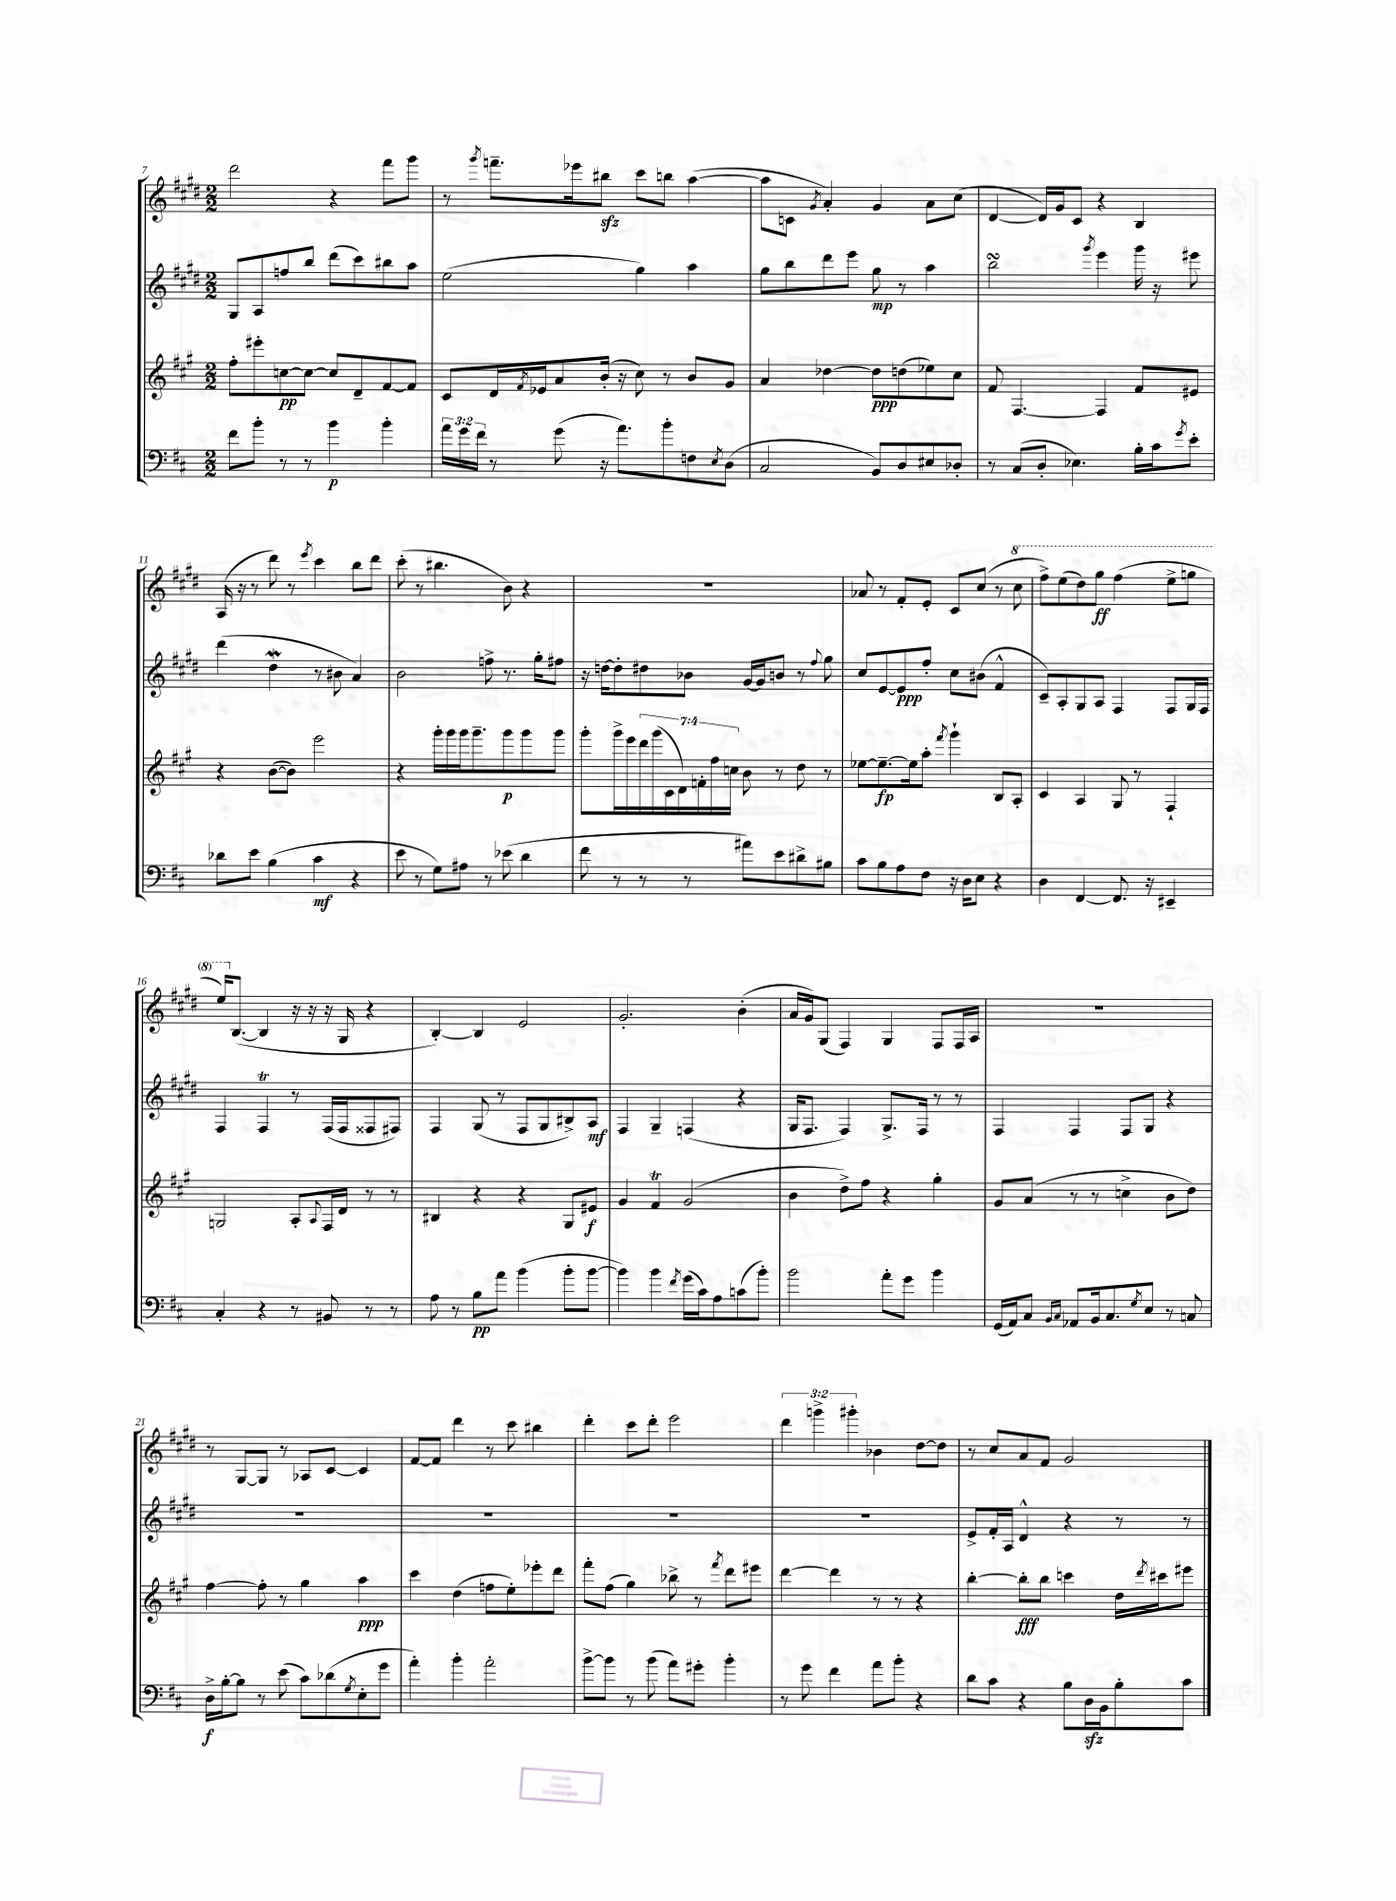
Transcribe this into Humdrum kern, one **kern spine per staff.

**kern	**dynam	**kern	**dynam	**kern	**dynam	**kern	**dynam
*part4	*part4	*part3	*part3	*part2	*part2	*part1	*part1
*staff4	*staff4	*staff3	*staff3	*staff2	*staff2	*staff1	*staff1
*clefF4	*	*clefG2	*	*clefG2	*	*clefG2	*
*k[f#c#]	*	*k[f#c#g#]	*	*k[f#c#g#d#]	*	*k[f#c#g#d#]	*
*M2/2	*	*M2/2	*	*M2/2	*	*M2/2	*
=7	=7	=7	=7	=7	=7	=7	=7
8f#\L	.	8ff#'\L	.	8G#/L	.	2ddd#\	.
8b'\J	.	8eee#X'\	.	8A/	.	.	.
8r	.	[8ccn\	pp	8ffn/	.	.	.
8r	.	8cc\J_	.	8bb/J	.	.	.
4b\	p	8cc/L]	.	(8ddd#\L	.	4r	.
.	.	8d~/	.	8ccc#\)	.	.	.
4b'\	.	[8f#/	.	8bb#X\	.	8fff#\L	.
.	.	8f#/J]	.	8aa\J	.	8ggg#\J	.
=8	=8	=8	=8	=8	=8	=8	=8
24a\LL	.	8c#/L	.	(2ee\	.	8r	.
24g\	.	.	.	.	.	.	.
24f#\JJ	.	.	.	.	.	.	.
.	.	.	.	.	.	8qggg#/	.
8r	.	16d/L	.	.	.	8.fffn~\L	.
.	.	8qf#/	.	.	.	.	.
.	.	16e-X/J	.	.	.	.	.
(8g\	.	8a/	.	.	.	.	.
.	.	.	.	.	.	16eee-X\k	.
16r	.	(16b'/Jk	.	.	.	8bb#Xzz\J	.
8.a\L)	.	16r	.	.	.	.	.
.	.	8cc#\)	.	4gg#\)	.	8ccc#\L	.
8b'\	.	8r	.	.	.	8bbn\J	.
8Fn\	.	8b/L	.	4aa\	.	([4aa\	.
8qE/	.	.	.	.	.	.	.
(8D\J	.	8g#/J	.	.	.	.	.
=9	=9	=9	=9	=9	=9	=9	=9
2C#/	.	4a/	.	8gg#\L	.	8aa\L]	.
.	.	.	.	8bb\	.	8cn\J	.
.	.	.	.	.	.	8qg#/	.
.	.	[4dd-X\	.	8ddd#\	.	4a'/)	.
.	.	.	.	8eee\J	.	.	.
8BB/L)	.	8dd-\L]	ppp	8gg#\	mp	4g#/	.
8D/	.	(8ddn\	.	8r	.	.	.
8E#X/	.	8ee-X\)	.	4aa\	.	8a\L	.
8D-X'/J	.	8cc#\J	.	.	.	(8cc#\J	.
=10	=10	=10	=10	=10	=10	=10	=10
8r	.	8f#/	.	2bbsSSS\	.	[4d#/	.
(8C#/L	.	[4.F#/	.	.	.	.	.
8D'/J	.	.	.	.	.	16d#/LL])	.
.	.	.	.	.	.	16g#/J	.
4.E-X\)	.	.	.	.	.	8c#/J	.
.	.	.	.	8qggg#/	.	.	.
.	.	4F#/]	.	4eee\	.	4r	.
16B'\LL	.	8f#/L	.	16ggg#\	.	4B/	.
16c#\J	.	.	.	16r	.	.	.
8qg/	.	.	.	.	.	.	.
8e'\J	.	8e#X/J	.	8eee#X\	.	.	.
!!LO:LB:g=z
=11	=11	=11	=11	=11	=11	=11	=11
8d-X\L	.	4r	.	(4ddd#\	.	(16A/	.
.	.	.	.	.	.	16r	.
8e\J	.	.	.	.	.	8r	.
(4B\	.	([8b\L	.	4dd#W\	.	8ddd#\)	.
.	.	8b\J])	.	.	.	8r	.
.	.	.	.	.	.	8qeee/	.
4c#\	mf	2eee\	.	8r	.	4ccc#\	.
.	.	.	.	8b#X\	.	.	.
4r	.	.	.	4a/)	.	8bb\L	.
.	.	.	.	.	.	8ddd#\J	.
=12	=12	=12	=12	=12	=12	=12	=12
8e\	.	4r	.	2b\	.	(8ccc#'\	.
8r	.	.	.	.	.	8r	.
8G\L)	.	16ggg#'\LL	.	.	.	4.bb#X\	.
.	.	16ggg#\	.	.	.	.	.
8A#X\J	.	16ggg#\J	.	.	.	.	.
.	.	8.ggg#~\	.	.	.	.	.
8r	.	.	.	8ffn^\	.	.	.
(8e-X\	.	8ggg#\	p	8.r	.	8b\)	.
4d\	.	8ggg#\	.	.	.	4r	.
.	.	.	.	16gg#'\KL	.	.	.
.	.	8ggg#\J	.	8ff#X\J	.	.	.
=13	=13	=13	=13	=13	=13	=13	=13
8f#\	.	8ggg#'\L	.	16r	.	1r	.
.	.	.	.	[16ddn\KL	.	.	.
8r	.	16ggg#^\L	.	8dd'\]	.	.	.
.	.	16eee\	.	.	.	.	.
8r	.	28ddd\	.	8dd#X\	.	.	.
.	.	(28ggg#\	.	.	.	.	.
.	.	28c#\	.	.	.	.	.
.	.	28d\)	.	.	.	.	.
8r	.	.	.	8b-X\J	.	.	.
.	.	28fn'\	.	.	.	.	.
.	.	28ff#\	.	.	.	.	.
.	.	28ccn\JJ	.	.	.	.	.
8a#X\L)	.	8b\	.	[16g#/LL	.	.	.
.	.	.	.	16g#/J]	.	.	.
8e\	.	8r	.	8bn/J	.	.	.
8d#X^\	.	8dd\	.	8r	.	.	.
.	.	.	.	8qqff#/	.	.	.
8B#X\J	.	8r	.	8gg#\	.	.	.
=14	=14	=14	=14	=14	=14	=14	=14
8c#\L	.	[8ee-X\L	.	8cc#/L	.	8a-X/	.
8B\	.	8.ee-~\_	fp	[8e/	.	8r	.
8A\	.	.	.	8e/]	ppp	8f#'/L	.
.	.	16ee-\k]	.	.	.	.	.
8F#\J	.	8aa'\J	.	8ff#'/J	.	8e'/J	.
.	.	8qfff#/	.	.	.	.	.
16r	.	4ggg#`\	.	8cc#\L	.	8c#/L	.
16D\KL	.	.	.	.	.	.	.
8E\J	.	.	.	(8b#X\J	.	(8cc#/J	.
4r	.	8B/L	.	4f#^^/	.	8r	.
*	*	*	*	*	*	*8va	*
.	.	8A'/J	.	.	.	8ccc#\	.
=15	=15	=15	=15	=15	=15	=15	=15
4D\	.	4c#/	.	8c#~/L)	.	8fff#^\L)	.
.	.	.	.	8A'/	.	(8eee\	.
[4FF#/	.	4A/	.	8G#/	.	8ddd#\)	.
.	.	.	.	8A/J	.	8ggg#\J	ff
8.FF#/]	.	8G#/	.	4F#/	.	(4fff#\	.
.	.	8r	.	.	.	.	.
16r	.	.	.	.	.	.	.
4EE#X~/	.	4F#`/	.	8F#/L	.	8eee^\L	.
.	.	.	.	16G#/L	.	8gggn\J	.
.	.	.	.	16F#/JJ	.	.	.
!!LO:LB:g=z
=16	=16	=16	=16	=16	=16	=16	=16
4C#'/	.	2Gn/	.	4F#/	.	16eee/KL)	.
*	*	*	*	*	*	*X8va	*
.	.	.	.	.	.	([8.B/J	.
4r	.	.	.	4F#T/	.	4B/]	.
8r	.	8A'/L	.	8r	.	16r	.
.	.	.	.	.	.	16r	.
.	.	8qqA/	.	.	.	.	.
8BB#X/	.	16F#/L	.	(16F#/LL	.	16r	.
.	.	16d/JJ	.	16F#/J	.	16G#/	.
8r	.	8r	.	8F##X/	.	4r	.
8r	.	8r	.	8F#X/J)	.	.	.
=17	=17	=17	=17	=17	=17	=17	=17
8A\	.	4B#X/	.	4F#/	.	[4B'/)	.
8r	.	.	.	.	.	.	.
8B\L	pp	4r	.	(8G#/	.	4B/]	.
8a\J	.	.	.	8r	.	.	.
(4b\	.	4r	.	8F#/L	.	2e/	.
.	.	.	.	8G#/	.	.	.
8b'\L	.	8G#/L	.	8B#X^/)	.	.	.
[8b\J	.	8e#X/J	f	8A/J	mf	.	.
=18	=18	=18	=18	=18	=18	=18	=18
4b\])	.	4g#/	.	4F#/	.	2.g#'/	.
4b\	.	4f#T/	.	4G#~/	.	.	.
8qf#/	.	.	.	.	.	.	.
(16g\LL	.	(2g#/	.	(4Fn/	.	.	.
16c#\J)	.	.	.	.	.	.	.
8A\	.	.	.	.	.	.	.
(8cn\	.	.	.	4r	.	(4b'\	.
8b'\J)	.	.	.	.	.	.	.
=19	=19	=19	=19	=19	=19	=19	=19
2b\	.	4b\	.	16G#/KL	.	16a/LL	.
.	.	.	.	8.F#/J	.	16g#/J)	.
.	.	.	.	.	.	(8G#/J	.
.	.	8dd^\L)	.	4F#/)	.	4F#/)	.
.	.	8ff#\J	.	.	.	.	.
8a'\L	.	4r	.	8.G#^/L	.	4G#/	.
8g\J	.	.	.	.	.	.	.
.	.	.	.	16F#/Jk	.	.	.
4b\	.	4gg#'\	.	8r	.	8F#/L	.
.	.	.	.	8r	.	16F#/L	.
.	.	.	.	.	.	16A/JJ	.
=20	=20	=20	=20	=20	=20	=20	=20
(16GG/LL	.	8g#/L	.	4F#/	.	1r	.
16AA/J)	.	.	.	.	.	.	.
8C#/J	.	(8a/J	.	.	.	.	.
16qqBB/LL	.	.	.	.	.	.	.
16qqC#/JJ	.	.	.	.	.	.	.
8AA-X/L	.	8r	.	4F#/	.	.	.
16BB/k	.	8r	.	.	.	.	.
8.C#/	.	.	.	.	.	.	.
.	.	4ccn^\	.	8F#/L	.	.	.
8qG/	.	.	.	.	.	.	.
8E/J	.	.	.	8G#/J	.	.	.
8r	.	8b\L	.	4r	.	.	.
8Cn/	.	8dd\J)	.	.	.	.	.
!!LO:LB:g=z
=21	=21	=21	=21	=21	=21	=21	=21
16D^\LL	f	[4ff#\	.	1r	.	8r	.
[16B'\J	.	.	.	.	.	.	.
8B\J]	.	.	.	.	.	[8G#/L	.
8r	.	8ff#'\]	.	.	.	8G#/J]	.
(8e\	.	8r	.	.	.	8r	.
8c#\L)	.	4gg#\	.	.	.	8A-X/L	.
(8d-X\	.	.	.	.	.	[8c#/J	.
8qG/	.	.	.	.	.	.	.
8E'\	.	4aa\	ppp	.	.	4c#/]	.
8g\J	.	.	.	.	.	.	.
=22	=22	=22	=22	=22	=22	=22	=22
4a'\)	.	4ccc#\	.	1r	.	[8f#/L	.
.	.	.	.	.	.	8f#/J]	.
4b'\	.	(4dd\	.	.	.	4ddd#\	.
2a'\	.	8ffn\L	.	.	.	8r	.
.	.	8ee'\)	.	.	.	8ccc#\	.
.	.	8eee-X'\	.	.	.	4bb#X\	.
.	.	8ddd\J	.	.	.	.	.
=23	=23	=23	=23	=23	=23	=23	=23
[8b^\L	.	8fff#'\L	.	1r	.	4ddd#'\	.
8b\J]	.	(8ff#\J	.	.	.	.	.
8r	.	4gg#\)	.	.	.	8ccc#\L	.
(8b\	.	.	.	.	.	8ddd#'\J	.
8a\L)	.	8bb-X^\	.	.	.	2eee\	.
8g#X'\J	.	8r	.	.	.	.	.
.	.	8qfff#/	.	.	.	.	.
4b'\	.	8ddd\L	.	.	.	.	.
.	.	8eee#X\J	.	.	.	.	.
=24	=24	=24	=24	=24	=24	=24	=24
8r	.	[4ddd\	.	1r	.	6ddd#\	.
8g\	.	.	.	.	.	.	.
.	.	.	.	.	.	6gggn^\	.
4f#\	.	4ddd\]	.	.	.	.	.
.	.	.	.	.	.	6ggg#X'\	.
8a\L	.	8r	.	.	.	4b-X\	.
8b'\J	.	8r	.	.	.	.	.
4r	.	4r	.	.	.	[8dd#\L	.
.	.	.	.	.	.	8dd#\J]	.
=25	=25	=25	=25	=25	=25	=25	=25
8d\L	.	[4bb'\	.	8e^/L	.	8r	.
8c#\J	.	.	.	16f#'/L	.	8cc#/L	.
.	.	.	.	16A/JJ	.	.	.
4r	.	8bb'\L]	fff	4d#^^/	.	8a/	.
.	.	8bb\J	.	.	.	8f#/J	.
8B\L	.	4cccn\	.	4r	.	2g#/	.
16Dzz\L	.	.	.	.	.	.	.
16BB\J	.	.	.	.	.	.	.
8B'\	.	16dd\LL	.	8r	.	.	.
.	.	8qddd/	.	.	.	.	.
.	.	16ccc#X\J	.	.	.	.	.
8c#\J	.	8eee#X\J	.	8r	.	.	.
==	==	==	==	==	==	==	==
*-	*-	*-	*-	*-	*-	*-	*-
